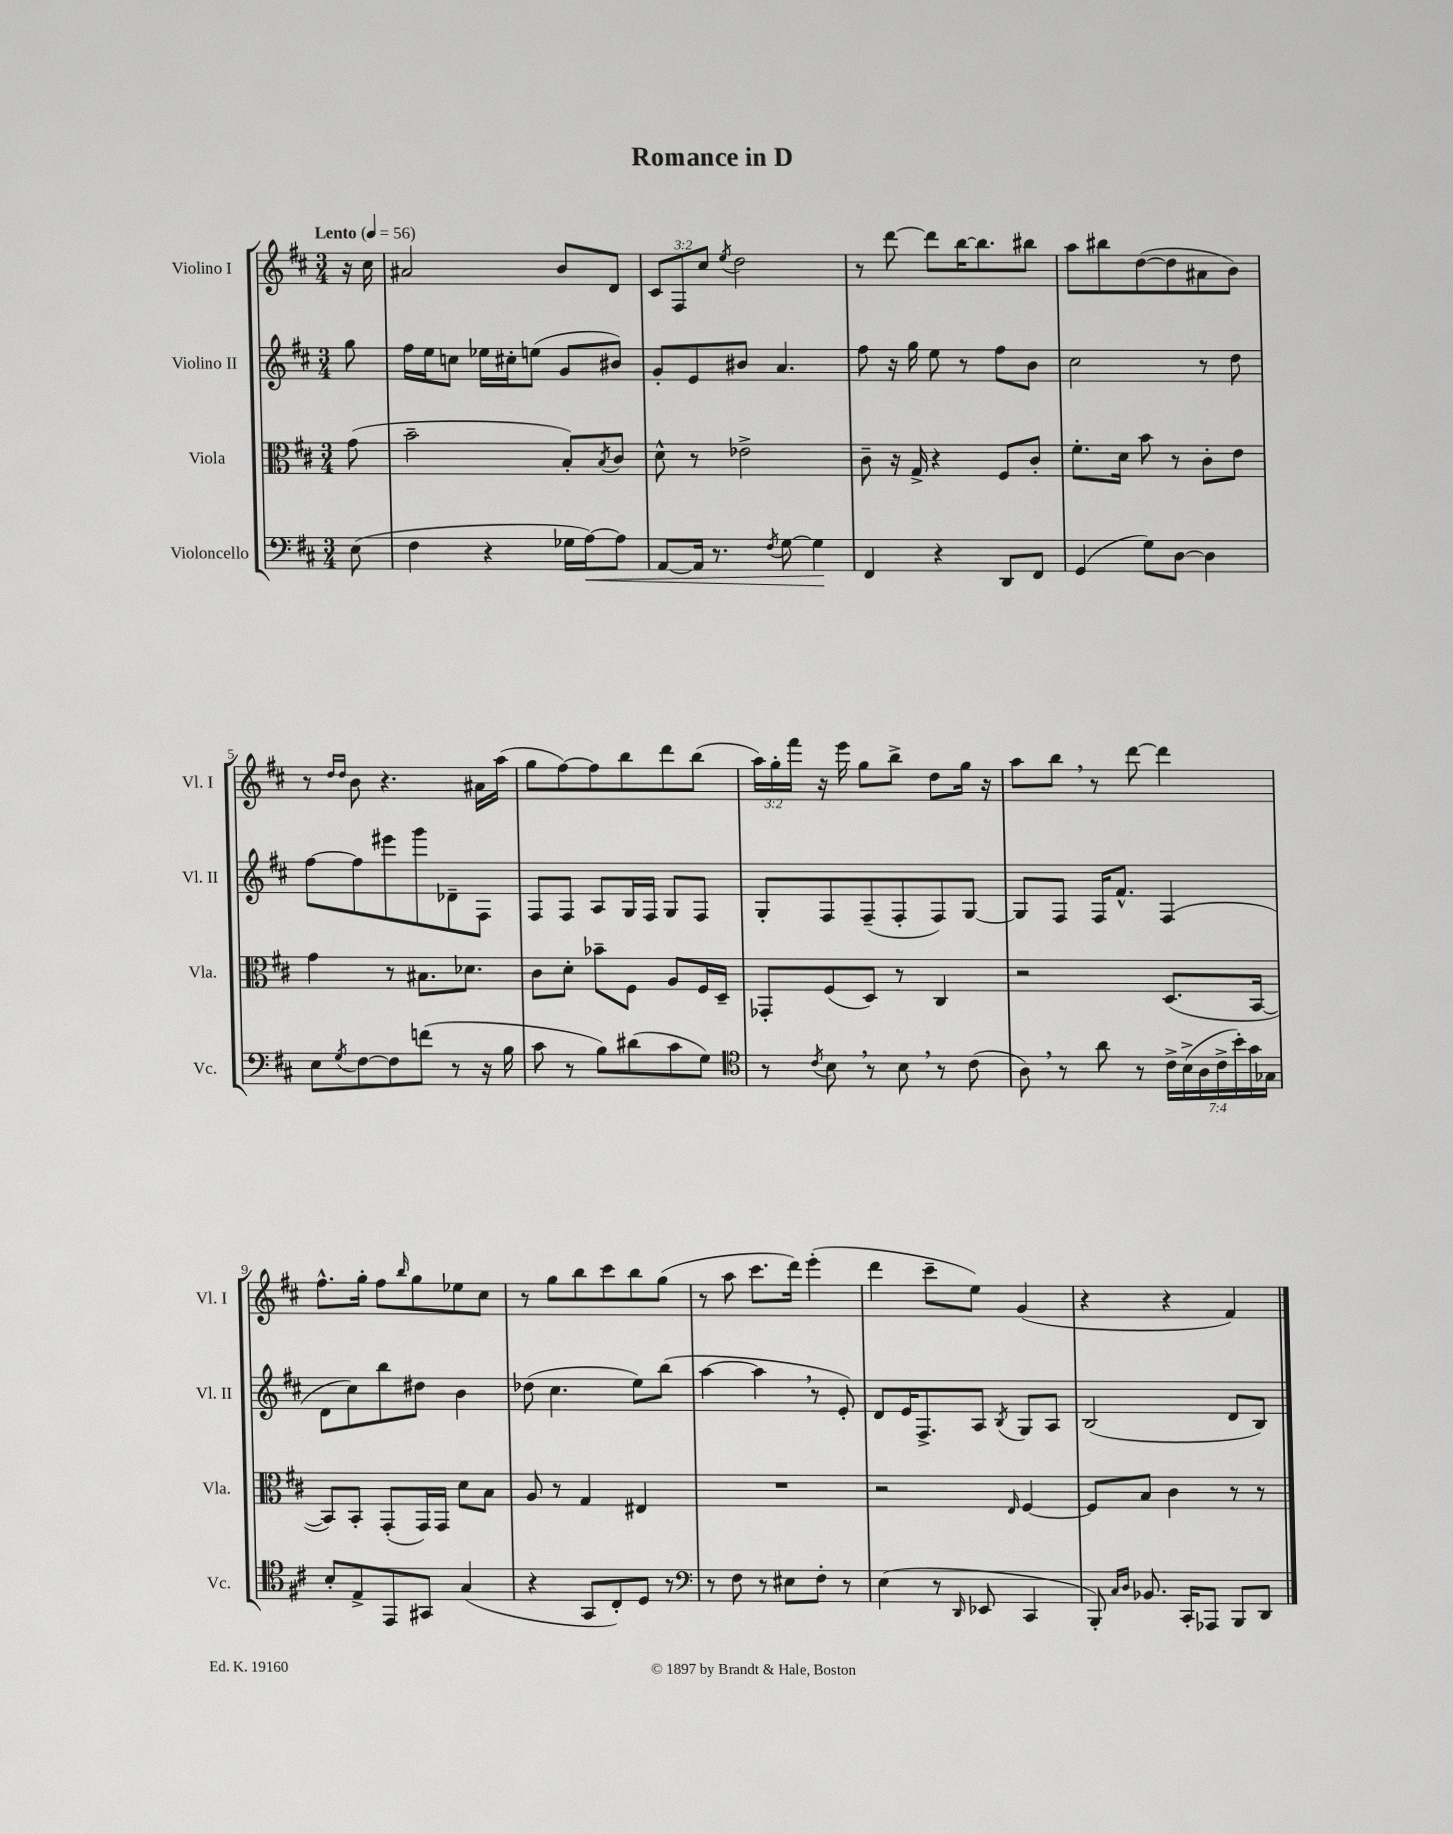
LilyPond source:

\header { title = "Romance in D" }
<<
\new StaffGroup <<
\new Staff = "s0" \with { instrumentName = "Violino I" shortInstrumentName = "Vl. I" } {
    \clef treble \key d \major \numericTimeSignature \time 3/4 \override Staff.TupletNumber.text = #tuplet-number::calc-fraction-text \partial 8 \tempo "Lento" 4 = 56
    r16 cis''16 |
    ais'2 b'8 d'8 |
    \tuplet 3/2 { cis'8 fis8 cis''8 } \acciaccatura { e''8 } d''2 |
    r8 d'''8~ d'''8 b''16~ b''8. bis''8 |
    a''8 bis''8 d''8~( d''8 ais'8 b'8) |
    r8 \grace { d''16 d''16 } b'8 r4. ais'16 a''16( |
    g''8 fis''8~) fis''8 b''8 d'''8 b''8( |
    \tuplet 3/2 { a''16) g''16-. fis'''16 } r16 e'''16 g''8 b''8-> d''8 g''16 r16 |
    a''8 b''8 \breathe r8 d'''8~ d'''4 |
    fis''8.-^ g''16-. fis''8 \grace { b''16 } g''8 ees''8 cis''8 |
    r8 g''8 b''8 cis'''8 b''8 g''8( |
    r8 a''8 cis'''8. d'''16) e'''4-.( |
    d'''4 cis'''8-- e''8) g'4( |
    r4 r4 fis'4) \bar "|." |
}
\new Staff = "s1" \with { instrumentName = "Violino II" shortInstrumentName = "Vl. II" } {
    \clef treble \key d \major \numericTimeSignature \time 3/4 \partial 8
    g''8 |
    fis''16 e''16 c''8 ees''16 cis''16-. e''8( g'8 bis'8) |
    g'8-. e'8 bis'8 a'4. |
    fis''8 r16 g''16 e''8 r8 fis''8 b'8 |
    cis''2 r8 d''8 |
    fis''8~ fis''8 eis'''8 g'''8 des'8-- fis8 |
    fis8 fis8 a8 g16 fis16 g8 fis8 |
    g8-. fis8 fis8--( fis8-. fis8) g8~ |
    g8 fis8 fis16 fis'8.-^ fis4( |
    d'8 cis''8) b''8 dis''8 b'4 |
    des''8( cis''4. e''8) b''8( |
    a''4~ a''4 \breathe r8 e'8-.) |
    d'8 e'16 fis8.-> a8 \acciaccatura { b8 } g8 a8 |
    b2( d'8 b8) \bar "|." |
}
\new Staff = "s2" \with { instrumentName = "Viola" shortInstrumentName = "Vla." } {
    \clef alto \key d \major \numericTimeSignature \time 3/4 \partial 8
    g'8( |
    b'2-- b8-.) \acciaccatura { b8 } cis'8 |
    d'8-^ r8 ees'2-> |
    cis'8-- r16 g16-> r4 fis8 cis'8-. |
    fis'8.-. d'16 b'8 r8 cis'8-. e'8 |
    g'4 r8 bis8. des'8. |
    cis'8 d'8-. bes'8-- fis8 a8 fis16 d16-- |
    ges,8-. fis8( d8) r8 cis4 |
    r2 d8.( b,16~ |
    b,8) b,8-. g,8-.( g,16) g,16 d'8 b8 |
    a8 r8 g4 eis4 |
    R2. |
    r2 \grace { e16 } fis4~ |
    fis8 b8 cis'4 r8 r8 \bar "|." |
}
\new Staff = "s3" \with { instrumentName = "Violoncello" shortInstrumentName = "Vc." } {
    \clef bass \key d \major \numericTimeSignature \time 3/4 \override Staff.TupletNumber.text = #tuplet-number::calc-fraction-text \partial 8
    e8( |
    fis4 r4 ges16 a16~\<) a8 |
    a,8~ a,16 r8. \acciaccatura { fis8 } g8~ g4\! |
    fis,4 r4 d,8 fis,8 |
    g,4( g8) d8~ d4 |
    e8 \acciaccatura { g8 } fis8~ fis8 f'8( r8 r16 b16 |
    cis'8 r8 b8) dis'8( cis'8 g8) |
    \clef tenor r8 \acciaccatura { cis'8 } b8 \breathe r8 b8 \breathe r8 cis'8( |
    a8) \breathe r8 a'8 r8 \tuplet 7/4 { cis'16-> b16->( a16 cis'16-> b'16-.) g'16 ges16 } |
    b8-. e8-> e,8 gis,8 g4( |
    r4 g,8 cis8-.) d8 r8 |
    \clef bass r8 fis8 r8 eis8 fis8-. r8 |
    e4( r8 \grace { d,16 } ees,8 cis,4 |
    b,,8-.) \grace { cis16 d16 } bes,8. cis,16-. aes,,8 b,,8 d,8 \bar "|." |
}
>>
>>
